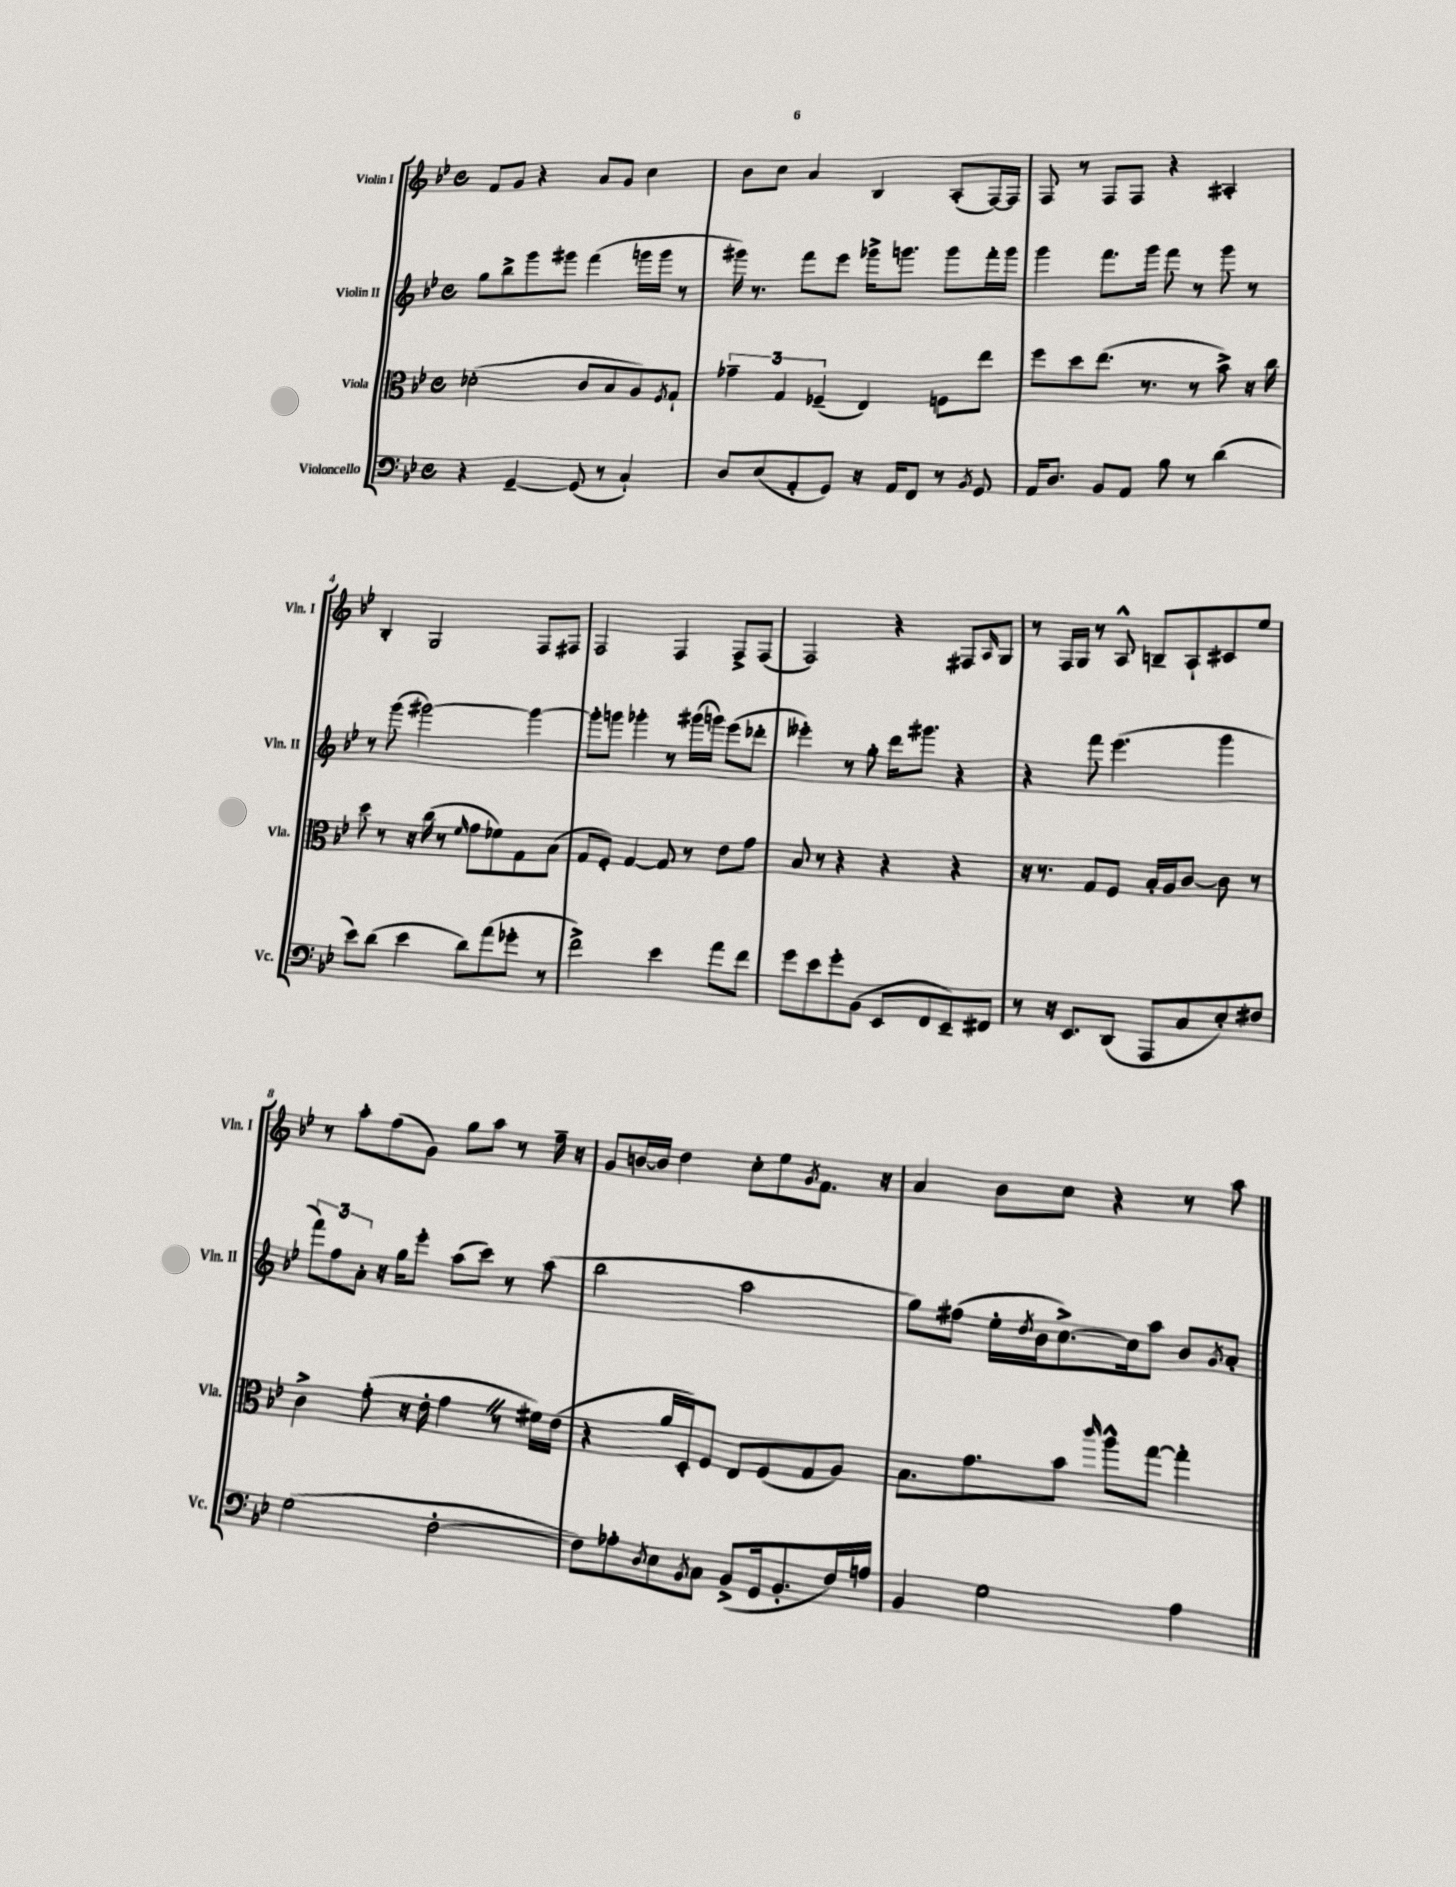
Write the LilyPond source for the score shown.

<<
\new StaffGroup <<
\new Staff = "s0" \with { instrumentName = "Violin I" shortInstrumentName = "Vln. I" } {
    \clef treble \key bes \major \defaultTimeSignature \time 4/4
    f'8 g'8 r4 a'8 g'8 c''4 |
    bes'8 c''8 a'4 bes4 a8-.( f16~) f16 |
    f8 r8 f8 f8 r4 ais4-. |
    bes4-. g2 f8 fis8 |
    f2 f4 f8-> f8( |
    f2) r4 fis8 \grace { a16 } g8 |
    r8 f16 g16 r8 a8-^ b8-- a8-! cis'8 ees''8 |
    r8 a''8-. f''8( g'8) g''8 a''8 r8 f''16-- r16 |
    g'8 b'16~ b'16 d''4 c''8-. ees''8 \acciaccatura { g'8 } f'8. r16 |
    a'4 bes'8 c''8 r4 r8 a''8 \bar "|." |
}
\new Staff = "s1" \with { instrumentName = "Violin II" shortInstrumentName = "Vln. II" } {
    \clef treble \key bes \major \defaultTimeSignature \time 4/4
    g''8 bes''8-> g'''8 gis'''8 f'''4( g'''16 g'''16 r8 |
    gis'''16) r8. f'''8 ees'''8 ges'''16-> g'''8. g'''8 f'''16-. g'''16 |
    g'''4 f'''8. g'''16 f'''8 r8 g'''8 r8 |
    r8 g'''8( gis'''2~) gis'''4~ |
    gis'''8-. g'''8 ges'''4-. r8 gis'''16( g'''16) ees'''8( des'''8-. |
    eeses'''4-.) r8 g''8-. d'''16 gis'''8. r4 |
    r4 f'''8 ees'''4.( g'''4 |
    \tuplet 3/2 { f'''8) f''8 a'8-. } r16 g''16 ees'''8-. a''8( c'''8) r8 a''8( |
    bes''2 a''2 |
    g''8) fis''8( ees''16-. \acciaccatura { d''8 } bes'16 c''8.~->) c''16 a''8 bes'8 \acciaccatura { g'8 } a'8-. \bar "|." |
}
\new Staff = "s2" \with { instrumentName = "Viola" shortInstrumentName = "Vla." } {
    \clef alto \key bes \major \defaultTimeSignature \time 4/4
    des'2-.( c'8 bes8 a8) \acciaccatura { f8 } g8-! |
    \tuplet 3/2 { ges'4-- g4 fes4--( } ees4) f8 ees''8 |
    f''8 d''8 ees''8.( r8. r8 bes'8->) r16 c''16 |
    d''8 r8 r16 c''16( r8 \grace { f'16 } g'8 fes'8) g8 bes8( |
    g8 f8-.) g4~ g8 r8 ees'8 g'8 |
    bes8 r8 r4 r4 r4 |
    r16 r8. g8 f8 bes16-. a16 c'8~ c'8 r8 |
    c'4-> g'8-.( r16 ees'16-. g'4 \once \override BreathingSign.text = \markup { \musicglyph "scripts.caesura.straight" } \breathe r8 fis'16) ees'16( |
    r4 a'16 d16-.) f8 ees8 f8( g8 a8) |
    bes8. g'8. bes'8 \grace { c'''16 } a''8-^ g''8~ g''4-. \bar "|." |
}
\new Staff = "s3" \with { instrumentName = "Violoncello" shortInstrumentName = "Vc." } {
    \clef bass \key bes \major \defaultTimeSignature \time 4/4
    r4 g,4~-- g,8( r8 c4-!) |
    d8 ees8( a,8-. g,8) r16 a,16 f,8 r8 \acciaccatura { bes,8 } g,8 |
    a,16 d8. bes,8 a,8 bes8 r8 d'4( |
    ees'8) d'8( ees'4 d'8) a'8( ges'8-. r8 |
    f'2->) ees'4 a'8 f'8 |
    g'8 ees'8 g'8-. bes,8( ees,8 f,8 ees,8--) fis,8 |
    r8 r16 ees,8. d,8( a,,8 c8 ees8-.) fis8 |
    g2( f2~-. |
    f8) aes8-. \acciaccatura { d8 } ees8 \acciaccatura { bes,8 } c8 bes,8->( g,16 bes,8.-. f16) a16 |
    bes,4 g2 a4 \bar "|." |
}
>>
>>
